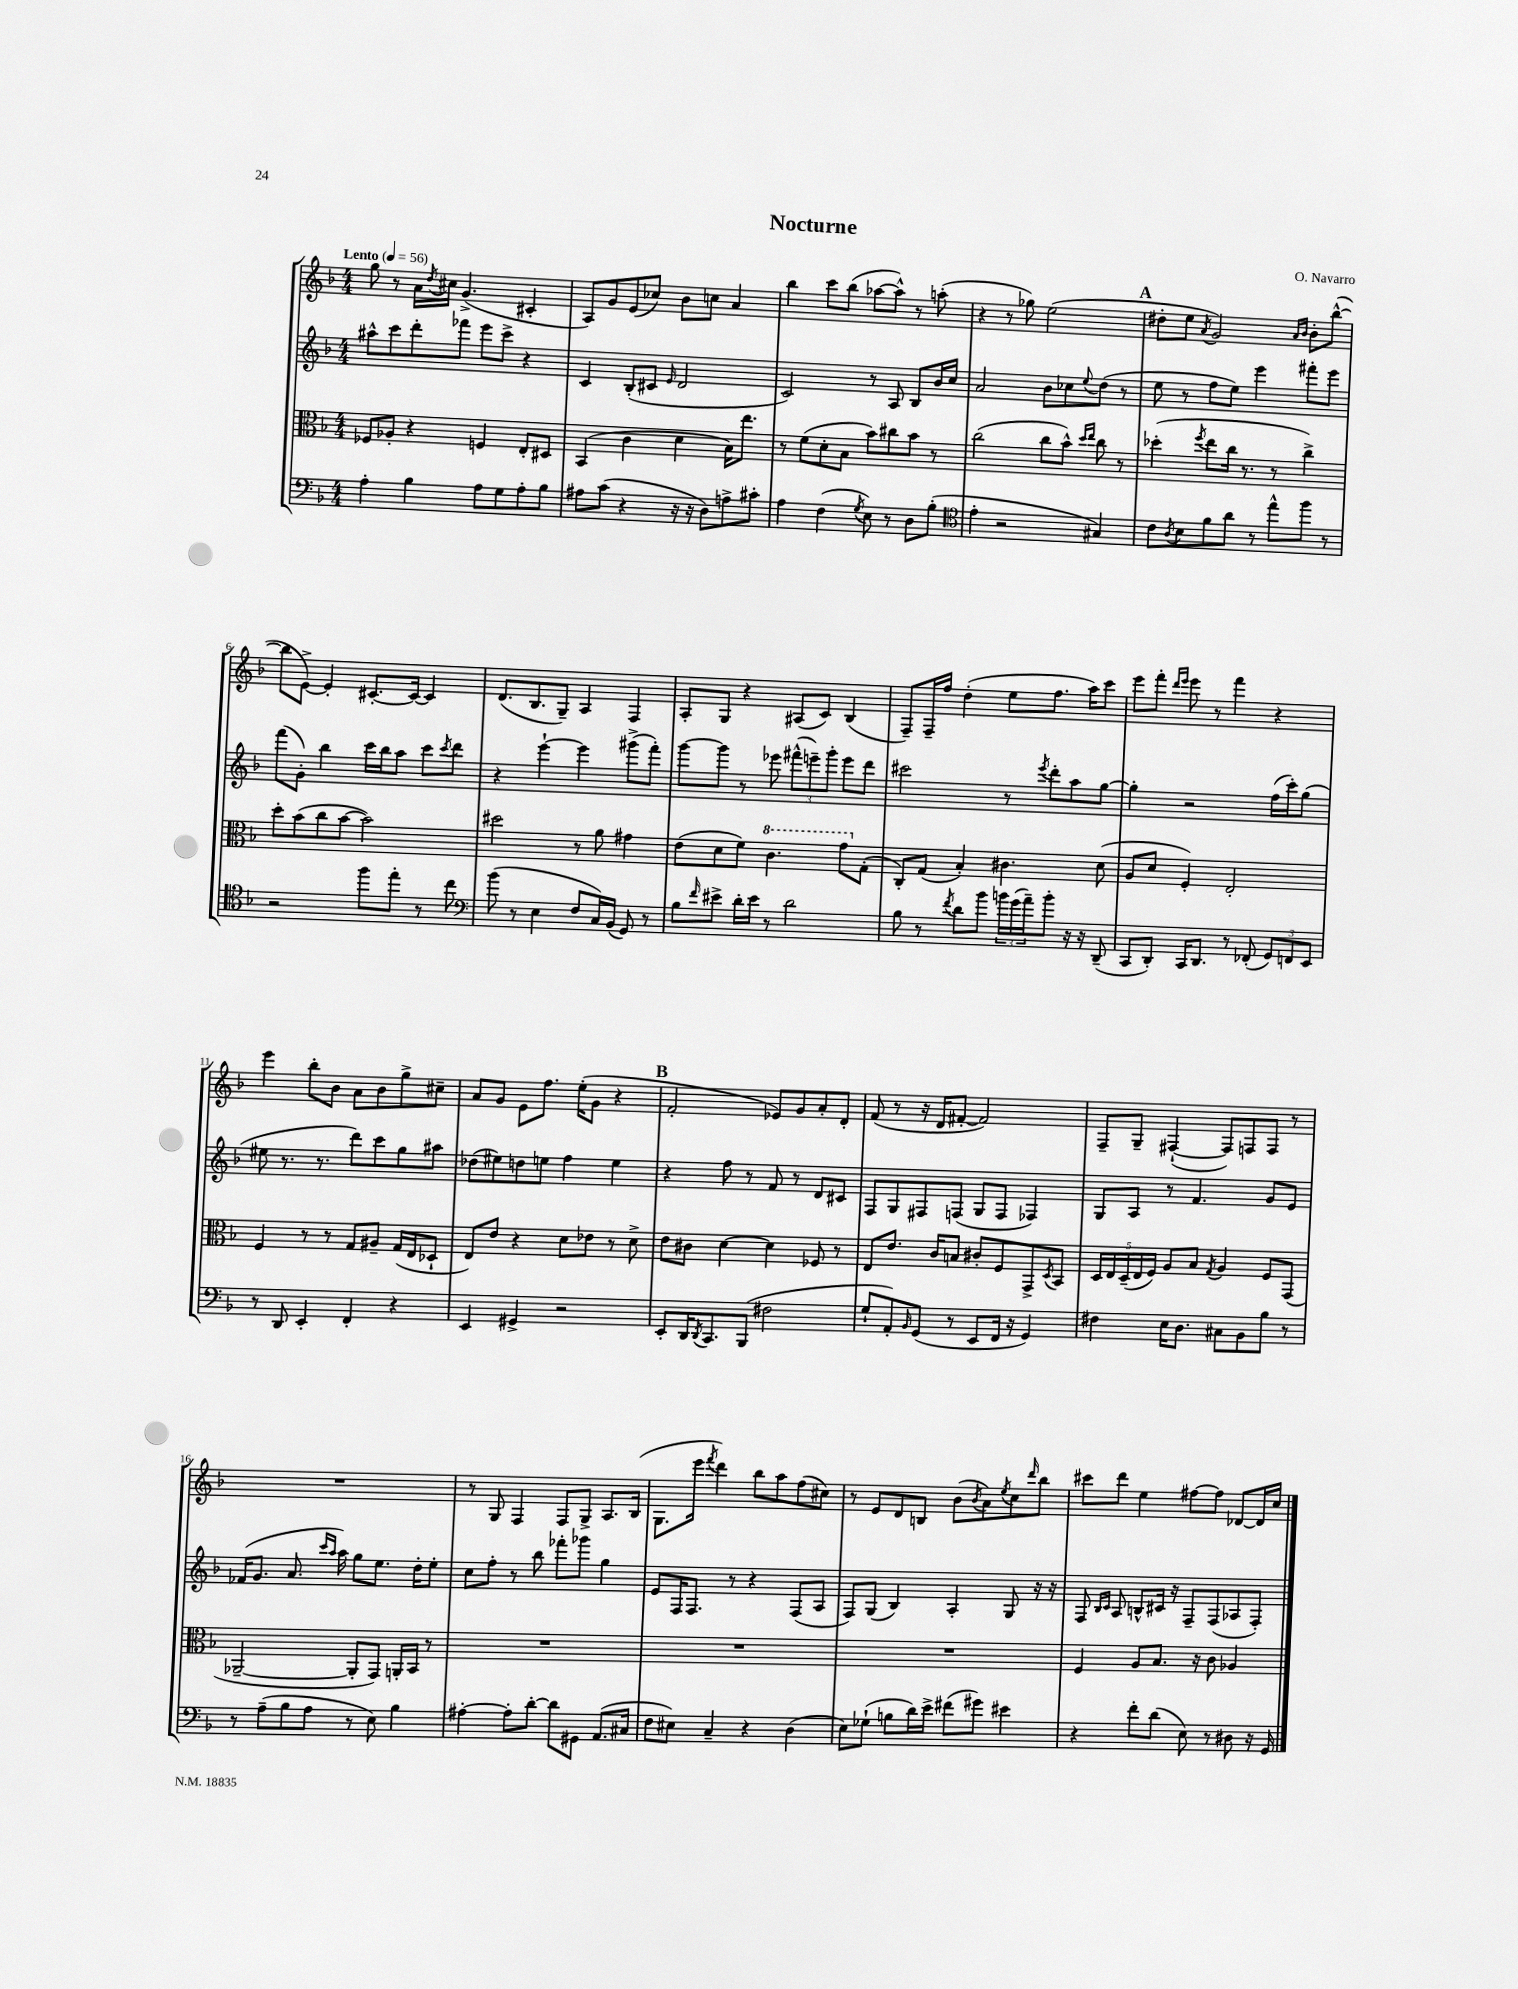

**kern	**kern	**kern	**kern
*part4	*part3	*part2	*part1
*staff4	*staff3	*staff2	*staff1
*clefF4	*clefC3	*clefG2	*clefG2
*k[b-]	*k[b-]	*k[b-]	*k[b-]
*M4/4	*M4/4	*M4/4	*M4/4
*MM56	*MM56	*MM56	*MM56
=1	=1	=1	=1
!	!	!	!LO:TX:a:B:t=Lento
4A'\	8F-X/L	8aa#X^^\L	8gg\
.	8A-X'/J	8ccc\	8r
4B-\	4r	8ddd'\	16a\LL
.	.	.	8qdd/
.	.	.	16cc#X\JJ
.	.	8fff-X\J	(4.g^/
8A\L	4Fn/	8eee\L	.
8G\	.	8ccc^\J	.
8A'\	8E'/L	4r	4c#X'/
8B-\J	8D#X/J	.	.
=2	=2	=2	=2
8A#X\L	(4BB-/	4c/	8A/L)
(8c\J	.	.	8g/
4r	4c\	(8B-'/L	(8e/
.	.	8c#X/J	8cc-X/J)
.	.	16qqe/	.
16r	4d\	2d/	8b-\L
16r	.	.	.
8D\L)	.	.	8ccn\J
8An^\	16B-\KL)	.	4a/
.	8.ee\J	.	.
8c#X'\J	.	.	.
=3	=3	=3	=3
4A\	8r	2c/)	4bb-\
.	(8f\L	.	.
(4F\	8d'\	.	8ccc\L
.	8B-\J	.	(8bb-\J
8qG/	.	.	.
8E\)	8b-\L)	8r	[8aa-X\L
8r	8cc#X\	8A/	8aa-^^\J])
8D\L	8b-\J	8B-/L	8r
(8B-'\J	8r	16b-/L	(8aan'\
.	.	16cc/JJ	.
=4	=4	=4	=4
*clefC4	*	*	*
4e'\	(2cc\	2a/	4r
2r	.	.	8r
.	.	.	8gg-X\)
.	8cc\L	8b-\L	(2ee\
.	8b-^^\J)	8cc-X\	.
.	16qqdd/LL	.	.
.	16qqee/JJ	8qqee/	.
4G#X/)	8cc\	(8dd\J	.
.	8r	8r	.
!!LO:REH:place=s1:t=A
=5	=5	=5	=5
8c\L	(4dd-X'\	8ee\	8dd#X'\L
8qA/	.	.	.
8B-\	.	8r	8ee\J
.	8qff/	.	8qa/
8f\	8ee\L	8ff\L	2g/)
8a\J	16cc\Jk	8ee\J)	.
.	8.r	.	.
8r	.	4eee\	.
8ee^^\L	8r	.	.
.	.	.	16qqa/LL
.	.	.	16qqb-/JJ
8ff\J	4cc^\)	8fff#X'\L	8b-'\L
8r	.	8eee\J	([8bb-^^\J
!!LO:LB:g=z
=6	=6	=6	=6
2r	8dd'\L	(8fff\L	8bb-\L]
.	(8b-\	8g'\J)	[8e^\J)
.	8cc\	4bb-\	4e'/]
.	[8b-\J	.	.
8ff\L	2b-\])	16ccc\LL	[8.c#X'/L
.	.	16bb-\J	.
8ee'\J	.	8aa\J	.
.	.	.	16c#/Jk_
8r	.	8ccc\L	4c#/]
.	.	8qccc/	.
8cc\	.	8ddd\J	.
=7	=7	=7	=7
*clefF4	*	*	*
(8b-\	2dd#X\	4r	(8.d/L
8r	.	.	.
.	.	.	8.B-/
4E\	.	[4eee`\	.
.	.	.	8G~/J)
8F/L	8r	4eee\]	4A/
16C/L)	8a\	.	.
(16BB-/JJ	.	.	.
8GG/)	4g#X\	(8ggg#X^\L	4F/
8r	.	8fff'\J)	.
=8	=8	=8	=8
8B-\L	(8e\L	[8ggg\L	8A'/L
16qqf/	.	.	.
8e#X^\J	8d\	8ggg\J]	8G/J
16d'\LL	8f\J)	8r	4r
16e#\JJ	.	.	.
*	*8va	*	*
8r	4.cc\	8eee-X\	.
2d\	.	(12fff#X^^\L	(8A#X/L
.	.	12eeen~\)	.
.	.	.	8c/J)
.	.	12ggg'\J	.
.	8gg\L	8eee\L	(4B-/
*	*X8va	*	*
.	(8G'\J	8ddd\J	.
=9	=9	=9	=9
8B-\	8C'/L)	2ccc#X\	8F~/L)
8r	(8G/J	.	16F~/L
.	.	.	16ff/JJ
8qf/	.	.	.
8d\L	4B-'/)	.	(4dd'\
8b-\J	.	.	.
24bn\LL	4.c#X\	8r	8ee\L
(24g\	.	.	.
24a~\J)	.	.	.
.	.	8qeee/	.
8b'\J	.	8ddd'\L	8.ff\J
16r	.	8aa\	.
16r	.	.	16aa\KL)
(8DD~/	(8d\	[8gg\J	8ccc\J
=10	=10	=10	=10
8CC/L	8A/L	4gg'\]	8eee\L
8DD'/J)	8d/J	.	8fff'\J
.	.	.	16qqddd/LL
.	.	.	16qqeee/JJ
16CC/KL	4F'/)	2r	8eee\
8.DD/J	.	.	.
.	.	.	8r
8r	2E'/	.	4fff\
(8FF-X'/	.	.	.
12GG/L)	.	(16ff\LL	4r
.	.	16ccc'\J)	.
12FFn/	.	.	.
.	.	(8gg\J	.
12EE/J	.	.	.
!!LO:LB:g=z
=11	=11	=11	=11
8r	4F/	8ee#X\	4eee\
8DD/	.	8.r	.
4EE'/	8r	.	8bb-'\L
.	.	8.r	.
.	8r	.	8b-\J
4FF'/	8G/L	8ddd\L)	8a\L
.	8A#X~/J	8ccc\	8b-\
4r	(16G/LL	8gg\	8gg^\
.	16E/J	.	.
.	8D-X`/J	8aa#X\J	8cc#X~\J
=12	=12	=12	=12
4EE/	8E/L)	(8dd-X\L	8a/L
.	8e/J	8ee#X\)	8g/J
4GG#X^/	4r	8ddn\	8e\L
.	.	8een\J	8.ff\J
2r	8d\L	4ff\	.
.	.	.	(16ee'\KL
.	8e-X\J	.	8g\J
.	8r	4ee\	4r
.	8d^\	.	.
!!LO:REH:place=s1:t=B
=13	=13	=13	=13
8EE'/L	8e\L	4r	2f'/
16DD/K	8c#X\J	.	.
8qDD/	.	.	.
8.CC/	.	.	.
.	[4d\	8ff\	.
(8BBB-/J	.	8r	.
2F#X\	4d\]	8f/	8e-X/L)
.	.	8r	8g/
.	8F-X/	8d/L	8a'/
.	8r	8c#X/J	8d'/J
=14	=14	=14	=14
8G`/L	8E/L	8F/L	(8f/
8AA'/)	8.e/J	8G/	8r
16qqBB-/	.	.	.
(8GG/J	.	8F#X/	16r
.	16c/KL	.	16d/KL
8r	8Bn/J	(8Fn/J	[8f#X'/J
8EE/L	8c#X'/L	8G/L	2f#/])
16FF/Jk	8F/	8F/J	.
16r	.	.	.
4GG/)	8GG^/	4F-X/)	.
.	8qD/	.	.
.	8BB-/J	.	.
=15	=15	=15	=15
4F#X\	20D/LL	8G/L	8F~/L
.	20E/	.	.
.	(20D~/	.	.
.	.	8A/J	8G~/J
.	20E/	.	.
.	20F/JJ)	.	.
16E\KL	8A/L	8r	([4F#X`/
8.D\J	.	.	.
.	8B-/J	4.f/	.
.	8qG/	.	.
8C#X\L	4A/	.	8F#/L])
8BB-\	.	.	8Fn/
8B-\J	8F/L	8g/L	8F/J
8r	(8GG/J	8e/J	8r
!!LO:LB:g=z
=16	=16	=16	=16
8r	[2AA-X~/	(16f-X/KL	1r
.	.	8.g/J	.
(8A~\L	.	.	.
8B-\	.	8.a/	.
8A\J	.	.	.
.	.	16qqccc/LL	.
.	.	16qqaa/JJ	.
.	.	16aa\)	.
8r	8AA-'/L]	8gg\L	.
8E\)	8GG/J)	8.ee\J	.
4B-\	16AAn'/LL	.	.
.	16BB-/JJ	16dd'\KL	.
.	8r	8ee'\J	.
=17	=17	=17	=17
[4A#X'\	1r	8cc\L	8r
.	.	8ff'\J	8G/
8A#'\L]	.	8r	4F/
[8d'\J	.	8bb-\	.
8d\L]	.	8fff-X'\L	8F/L
8GG#X\J	.	8ggg-X\J	8G^/J
(8.AA/L	.	4gg\	8.A/L
16C#X/Jk	.	.	(16B-/Jk
=18	=18	=18	=18
8F\L	1r	8e/L	8.G\L
8E#X\J)	.	16F/K	.
.	.	8.F/J	16eee\Jk
.	.	.	8qfff/
4C~/	.	.	4ddd\)
.	.	8r	.
4r	.	4r	8bb-\L
.	.	.	8aa\
(4D\	.	(8F/L	(8ff\
.	.	8A/J	8cc#X\J)
=19	=19	=19	=19
8E\L)	1r	8F/L)	8r
(8G-X`\J	.	(8G/J	8e/L
8Bn\L	.	4B-/)	8d/
16d\L)	.	.	8Bn/J
16e^\JJ	.	.	.
(8f#X\L	.	4A'/	(8b-\L
.	.	.	8qb-/
8g#X\J)	.	.	8a\)
.	.	.	8qee/
4e#X\	.	8G/	8cc\
.	.	.	16qqddd/
.	.	16r	8bb-\J
.	.	16r	.
=20	=20	=20	=20
4r	4F/	8F/	8ccc#X\L
.	.	16qqB-/LL	.
.	.	16qqc/JJ	.
.	.	8A/	8ddd\J
8f'\L	8A/L	8Bn^^/L	4ee\
(8d\J	8.B-/J	16c#X/Jk	.
.	.	16r	.
8E\)	.	8F~/L	[8ff#X\L
.	16r	.	.
8r	8c\	(8F/	8ff#\J]
8D#X\	4A-X/	8A-X/	[8d-X/L
16r	.	8F'/J)	16d-/L]
16GG/	.	.	16cc/JJ
==	==	==	==
*-	*-	*-	*-
